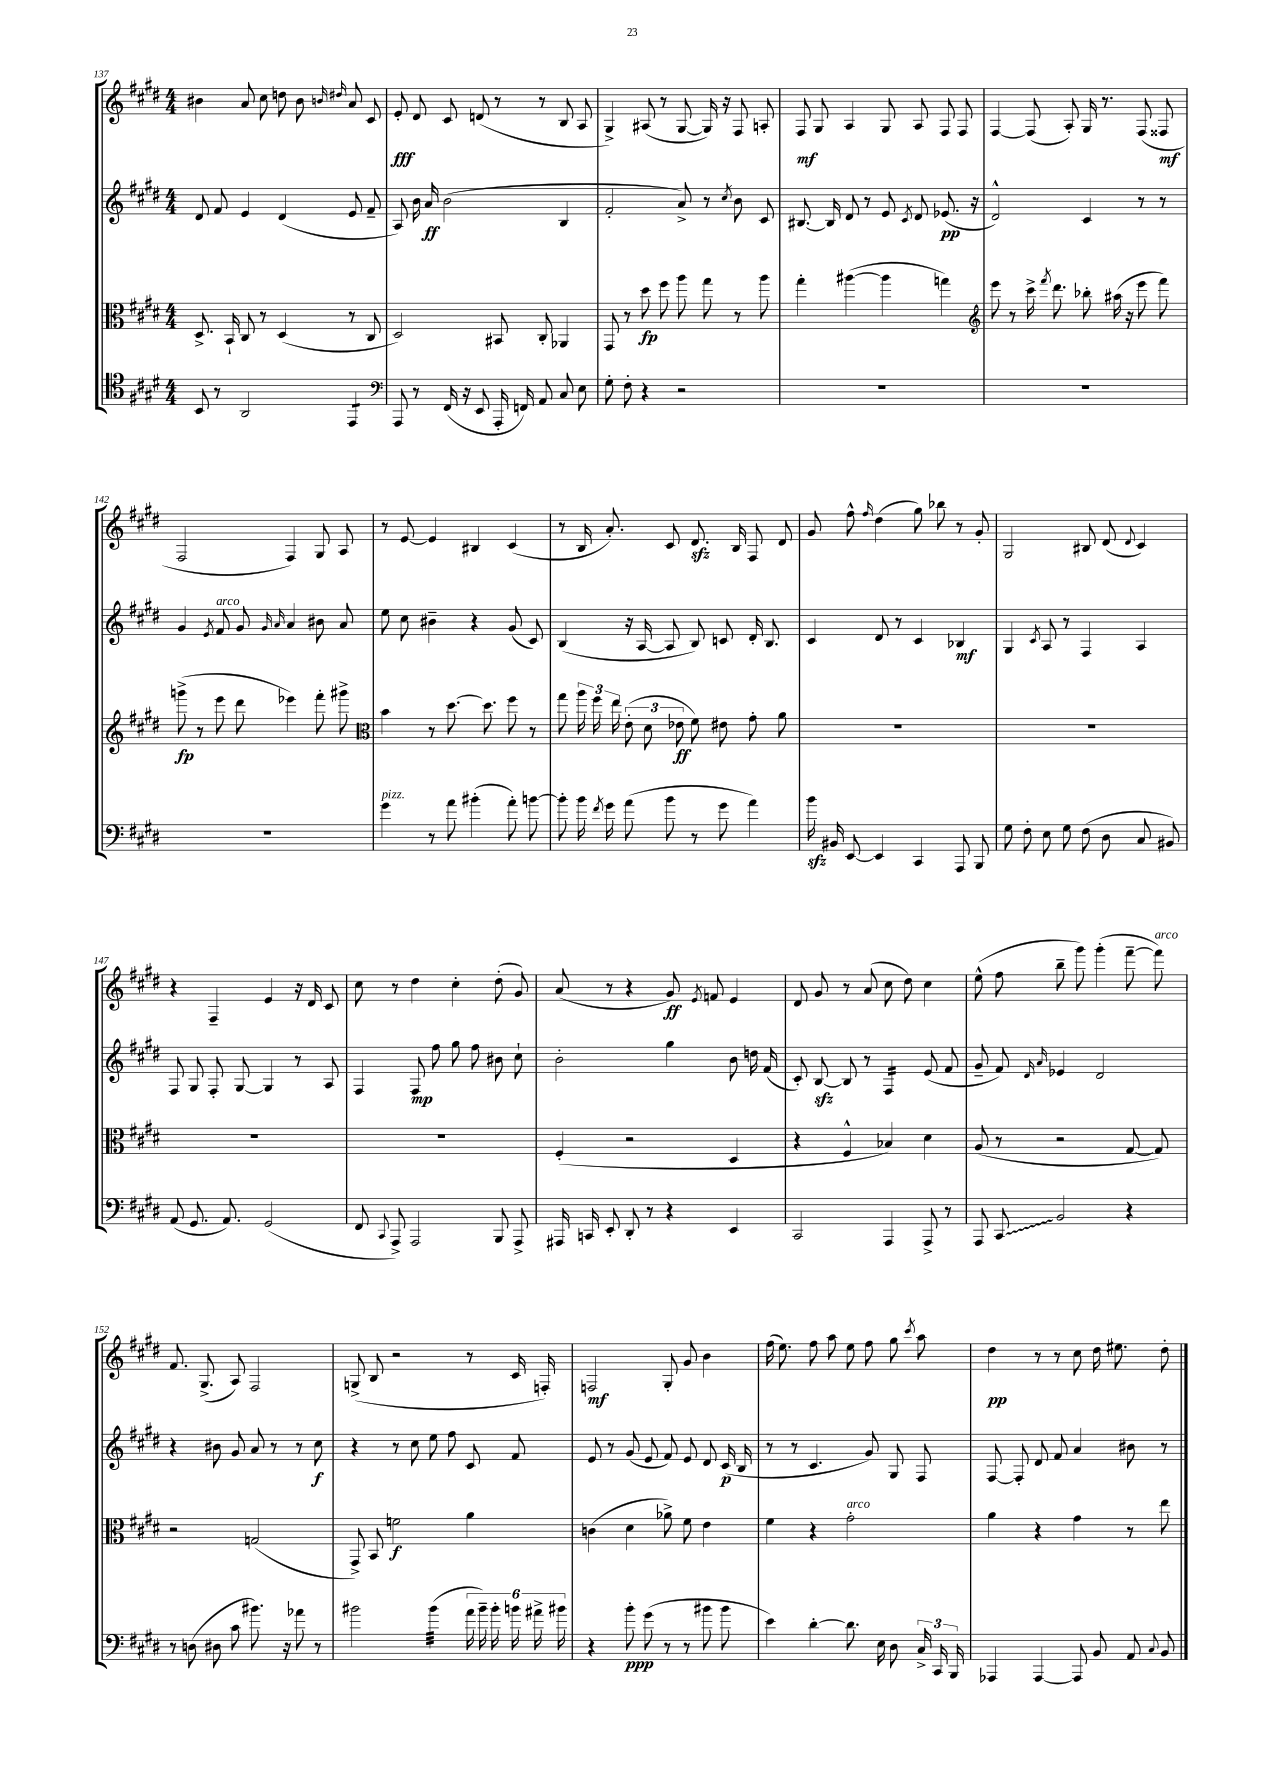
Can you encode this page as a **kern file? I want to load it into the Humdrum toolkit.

**kern	**kern	**kern	**kern
*staff4	*staff3	*staff2	*staff1
*clefC4	*clefC3	*clefG2	*clefG2
*k[f#c#g#d#]	*k[f#c#g#d#]	*k[f#c#g#d#]	*k[f#c#g#d#]
*M4/4	*M4/4	*M4/4	*M4/4
8BB/	8.D#^/	8d#/	4b#\
8r	.	8f#/	.
.	16BB`/	.	.
2AA/	8C#/	4e/	8a/
.	8r	.	8cc#\
.	(4D#/	(4d#/	8dd\
.	.	.	8b#\
.	.	.	16qqb/
.	.	.	16qqdd#/
4EE/	8r	8e/	8a/
.	8C#/	8f#~/	8c#/
=	=	=	=
*clefF4	*	*	*
8AAA/	2D#/)	8A/)	8e'/
8r	.	16b\	8d#/
.	.	16a/	.
(16FF#/	.	(2b\	8c#/
16r	.	.	.
8EE/	.	.	(8d/
16AAA'/	8BB#/	.	8r
16FF/)	.	.	.
8AA/	8C#'/	.	8r
8C#/	4AA-/	4B/	8B/
8E\	.	.	8A/
=	=	=	=
8G#'\	8GG#/	2f#'/	4G#^/)
8F#'\	8r	.	.
4r	8dd#\	.	(8A#/
.	8ff#\	.	8r
2r	8aa\	8a^/)	[8G#/
.	8gg#\	8r	16G#/])
.	.	.	16r
.	.	8qcc#/	.
.	8r	8b\	8F#/
.	8aa\	8c#/	8A'/
=	=	=	=
1r	4gg#'\	[8.B#/	8F#/
.	.	.	8G#/
.	.	16B#/]	.
.	([4aa#\	8d#/	4A/
.	.	8r	.
.	4aa#\]	8e/	8G#/
.	.	8qc#/	.
.	.	8d#/	8A/
.	4gg\)	(8.e-/	8F#/
.	.	.	8F#/
.	.	16r	.
=	=	=	=
*	*clefG2	*	*
1r	8eee\	2d#^^/)	[4F#/
.	8r	.	.
.	16ccc#^\	.	(8F#/]
.	8qfff#/	.	.
.	8.ddd#\	.	.
.	.	.	8A'/)
.	8bb-'\	4c#/	16G#/
.	.	.	8.r
.	(16aa#\	.	.
.	16r	.	.
.	8eee\	8r	(8F#/
.	8fff#\)	8r	8F##/
=	=	=	=
1r	(8ggg^\	4g#/	2F#/
.	8r	.	.
.	.	8qe/	.
.	8eee\	8f#/	.
.	8ddd#\	8g#/	.
.	.	16qqg#/	.
.	.	16qqa/	.
.	4eee-\)	4a/	4F#/)
.	8fff#'\	8b#\	8G#/
.	8ggg#^\	8a/	8A/
=	=	=	=
*	*clefC3	*	*
4g#\	4b\	8ee\	8r
.	.	8cc#\	[8e/
8r	8r	4b#~\	4e/]
8a\	[8.dd#\	.	.
(4b#'\	.	4r	4B#/
.	8.dd#\]	.	.
8a'\)	8ff#\	(8g#/	(4c#/
[8b\	8r	8c#/)	.
=	=	=	=
8b'\]	8gg#\	(4B/	8r
16b\	24aa\	.	16B/
.	24ff#\	.	.
8qf#/	.	.	.
16g#\	.	.	8.a'/)
.	24ee\	.	.
(8a\	(12e'\	16r	.
.	.	[16A/	.
.	12d#\	.	.
8b\	.	8A/]	8c#/
.	12e-\	.	.
8r	8f#\)	8B/)	8.d#/
8g#\	8e#\	8c/	.
.	.	.	16B/
4a\)	8g#'\	16d#'/	8F#/
.	.	8.B/	.
.	8a\	.	8d#/
=	=	=	=
16b\	1r	4c#/	8g#/
16BB#/	.	.	.
[8EE/	.	.	8ff#^^\
.	.	.	16qqff#/
4EE/]	.	8d#/	(4dd#\
.	.	8r	.
4CC#/	.	4c#/	8gg#\)
.	.	.	8bb-\
8AAA/	.	4B-/	8r
8BBB/	.	.	8g#'/
=	=	=	=
8G#\	1r	4G#/	2G#/
8F#'\	.	.	.
.	.	8qc#/	.
8E\	.	8A/	.
8G#\	.	8r	.
(8F#\	.	4F#/	8B#/
8D#\	.	.	(8d#/
.	.	.	8qqd#/
8C#/	.	4A/	4c#/)
8BB#/)	.	.	.
=	=	=	=
(8AA/	1r	8F#/	4r
8.GG#/	.	8G#/	.
.	.	8F#'/	4F#~/
8.AA/)	.	.	.
.	.	[8G#/	.
(2GG#/	.	4G#/]	4e/
.	.	8r	16r
.	.	.	16d#/
.	.	8A/	8c#/
=	=	=	=
8FF#/	1r	4F#/	8cc#\
8qqCC#/	.	.	.
8AAA^/)	.	.	8r
2AAA/	.	8F#/	4dd#\
.	.	8ff#\	.
.	.	8gg#\	4cc#'\
.	.	8ff#\	.
8BBB/	.	8b#\	(8dd#'\
8AAA^/	.	8cc#`\	8g#/)
=	=	=	=
16AAA#/	(4F#'/	2b'\	(8a/
16CC/	.	.	.
8EE'/	.	.	8r
8DD#'/	2r	.	4r
8r	.	.	.
4r	.	4gg#\	8g#/)
.	.	.	8qe/
.	.	.	8f/
4EE/	4D#/	8b\	4e/
.	.	16dd\	.
.	.	(16f#/	.
=	=	=	=
2CC#/	4r	8c#'/)	8d#/
.	.	[8B/	8g#/
.	4F#^^/	8B/]	8r
.	.	8r	(8a/
4AAA/	4B-/)	4F#/	8cc#\
.	.	.	8dd#\)
8AAA^/	4d#\	(8e/	4cc#\
8r	.	8f#/	.
=	=	=	=
8AAA/	(8A/	8g#~/	(8ee^^\
8CC#/	8r	8f#/)	8ff#\
.	.	16qqd#/	.
.	.	16qqa/	.
2BB/	2r	4e-/	8bb~\
.	.	.	8ggg#\)
.	.	2d#/	(4ggg#'\
4r	[8G#/	.	[8fff#~\
.	8G#/])	.	8fff#\])
=	=	=	=
8r	2r	4r	8.f#/
(8D\	.	.	.
.	.	.	(8.G#^/
8D#\	.	8b#\	.
8c#\	.	8g#/	8A/)
8.b#\)	(2G/	8a/	2F#/
.	.	8r	.
16r	.	.	.
8a-\	.	8r	.
8r	.	8cc#\	.
=	=	=	=
2b#\	8GG#^/)	4r	(8G^/
.	8BB/	.	8B/
.	2f\	8r	2r
.	.	8cc#\	.
(4b#\	.	8ee\	.
.	.	8ff#\	.
24a\	4a\	8c#/	8r
24b#~\)	.	.	.
24b#'\	.	.	.
24b\	.	8f#/	16c#/
24a#^\	.	.	.
.	.	.	16F'/)
24b#\	.	.	.
=	=	=	=
4r	(4c\	8e/	2F/
.	.	8r	.
8b'\	4d#\	(8g#/	.
(8g#\	.	8e/	.
8r	8a-^\)	8f#/)	8G#'/
8r	8f#\	8e/	8g#/
8b#\	4e\	8d#/	4b\
8b#\	.	(16c#/	.
.	.	16B/	.
=	=	=	=
4e\)	4f#\	8r	(16ff#\
.	.	.	8.ee\)
.	.	8r	.
[4d#'\	4r	4.c#/	8ff#\
.	.	.	8aa\
8.d#\]	2g#'\	.	8ee\
.	.	8g#/)	8ff#\
16E\	.	.	.
8D#\	.	8G#/	8gg#\
.	.	.	8qccc#/
24C#^/	.	8F#/	8aa\
24CC#/	.	.	.
24BBB/	.	.	.
=	=	=	=
4AAA-/	4a\	[8F#/	4dd#\
.	.	8F#'/]	.
[4AAA-/	4r	8d#/	8r
.	.	8f#/	8r
8AAA-/]	4g#\	4a/	8cc#\
8BB/	.	.	16dd#\
.	.	.	8.ee#\
8AA/	8r	8b#\	.
8qqC#/	.	.	.
8BB/	8ee\	8r	8dd#'\
==	==	==	==
*-	*-	*-	*-
